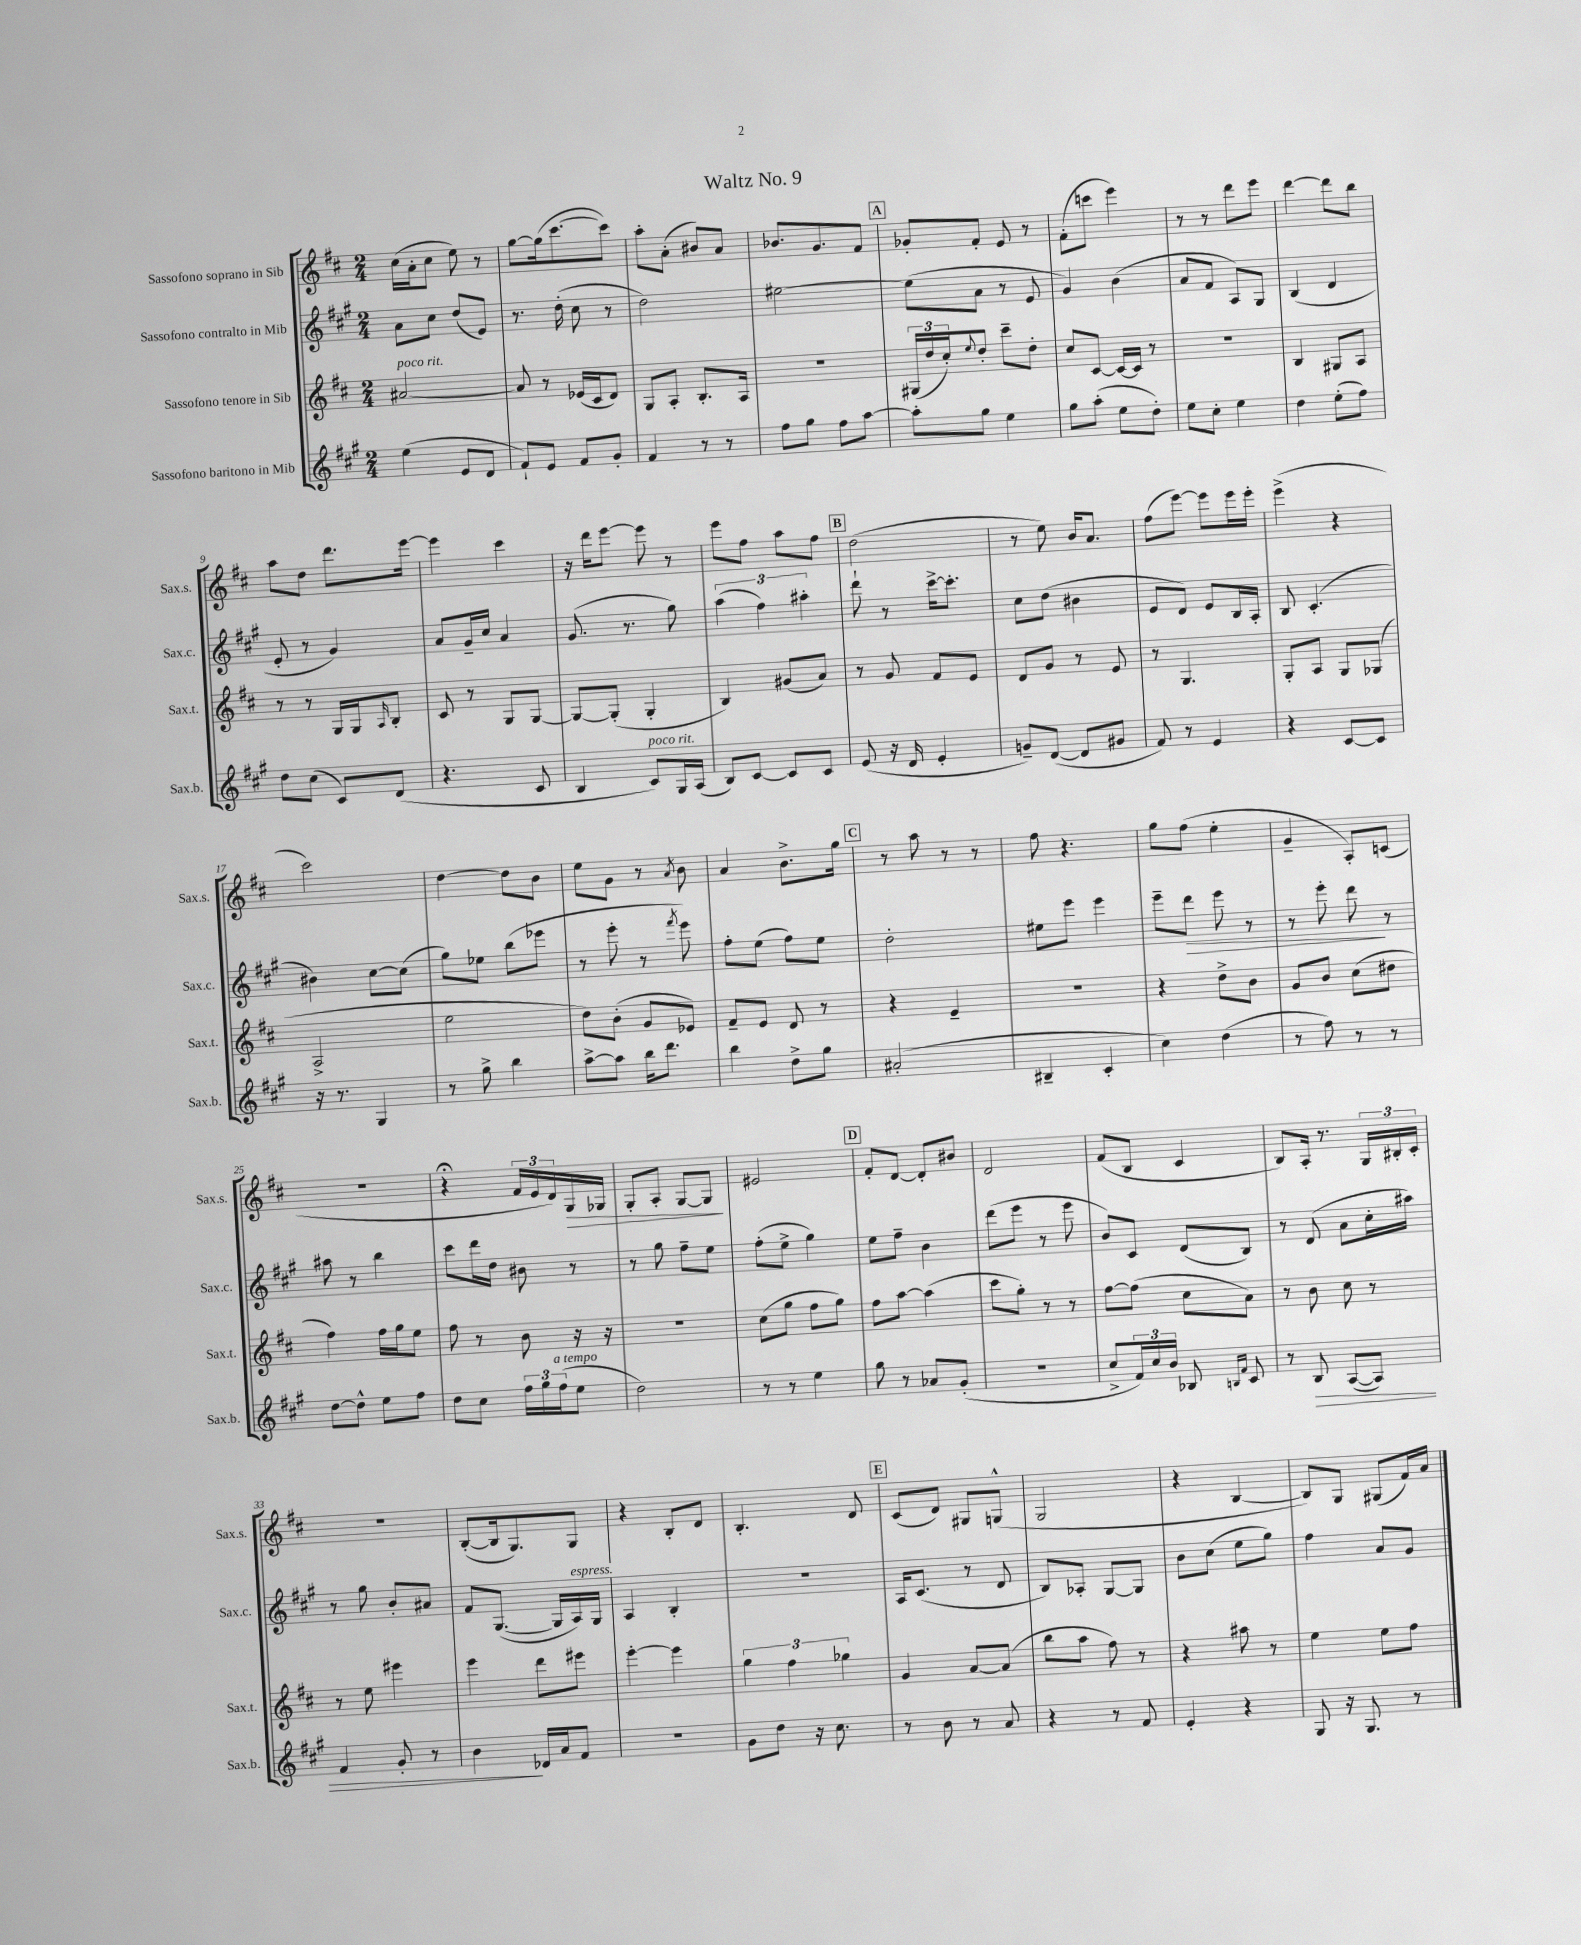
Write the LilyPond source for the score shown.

\header { title = "Waltz No. 9" }
<<
\new StaffGroup <<
\new Staff = "s0" \with { instrumentName = "Sassofono soprano in Sib" shortInstrumentName = "Sax.s." } {
    \clef treble \key d \major \numericTimeSignature \time 2/4
    cis''16( a'16-. cis''8 e''8) r8 |
    g''8~ g''16( cis'''8.~ cis'''8) |
    a''8-. a'8-.( bis'8) a'8 |
    bes'8. g'8. fis'8 |
    \mark \markup { \box "A" } ges'8-. fis'8-. e'8 r8 |
    fis'8-.( c'''8 e'''4) |
    r8 r8 d'''8 e'''8 |
    d'''4~ d'''8 b''8 |
    a''8 d''8 d'''8. e'''16~ |
    e'''4 cis'''4 |
    r16 d'''16 e'''8~ e'''8 r8 |
    e'''8 fis''8 a''8 fis''8 |
    \mark \markup { \box "B" } d''2( |
    r8 e''8) b'16 a'8. |
    fis''8( e'''8~) e'''8 e'''16 e'''16-. |
    e'''4->( r4 |
    cis'''2) |
    d''4~ d''8 b'8 |
    e''8 g'8 r8 \acciaccatura { a'8 } b'8 |
    a'4 b'8.-> g''16 |
    \mark \markup { \box "C" } r8 a''8 r8 r8 |
    fis''8 r4. |
    g''8 fis''8( e''4-. |
    g'4-- a8-.) c'8( |
    R2 |
    r4\fermata \tuplet 3/2 { fis'16 e'16 d'16) } g16\> ges16 |
    g8-. a8-. g8~ g8\! |
    eis'2 |
    \mark \markup { \box "D" } fis'8-. d'8~ d'8-. bis'8 |
    d'2 |
    fis'8( b8 cis'4 |
    b8) a16-. r8. \tuplet 3/2 { g16 bis16-. cis'16-. } |
    r2 |
    b8~-.( b16 g8.) g8 |
    r4 b8-. d'8 |
    b4.-. d'8 |
    \mark \markup { \box "E" } cis'8( d'8) gis8 g8-^( |
    g2 |
    r4 b4~ |
    b8) g8 gis8( fis'16) a'16 \bar "|." |
}
\new Staff = "s1" \with { instrumentName = "Sassofono contralto in Mib" shortInstrumentName = "Sax.c." } {
    \clef treble \key a \major \numericTimeSignature \time 2/4
    a'8 cis''8 d''8( e'8) |
    r8. d''16-.( cis''8 r8 |
    d''2) |
    eis''2~ |
    \mark \markup { \box "A" } eis''8( a'8 r8 e'8 |
    gis'4) b'4( |
    a'8 fis'8 a8) gis8 |
    b4( d'4 |
    e'8-. r8 gis'4) |
    a'8 gis'16-- cis''16 a'4 |
    gis'8.( r8. gis''8) |
    \tuplet 3/2 { a''4( fis''4) ais''4-. } |
    \mark \markup { \box "B" } d'''8-! r8 cis'''16~-> cis'''8.-. |
    cis''8 d''8( bis'4 |
    e'8 d'8) e'8 b16 a16-. |
    b8 cis'4.-.( |
    bis'4) cis''8~ cis''8( |
    gis''8) ees''8 b''8( ees'''8 |
    r8 e'''8-. r8 \acciaccatura { fis'''8 } e'''8) |
    fis''8-. e''8( fis''8) e''8 |
    \mark \markup { \box "C" } d''2-. |
    eis''8 e'''8 e'''4 |
    e'''8-- d'''8\> e'''8 r8 |
    r8 e'''8-. d'''8\! r8 |
    ais''8 r8 b''4 |
    cis'''8 d'''16 d''16 bis'8 r8 |
    r8 gis''8 fis''8-- e''8 |
    fis''8-.( e''8-> gis''4) |
    \mark \markup { \box "D" } e''8 fis''8-- b'4 |
    d'''8( e'''8 r8 e'''8 |
    b'8) cis'8 d'8( b8) |
    r8 d'8( a'8 cis''16-. ais''16) |
    r8 gis''8 b'8-. ais'8 |
    fis'8 gis8.~( gis16 a16^\markup { \italic "espress." }) gis16 |
    a4 b4-. |
    R2 |
    \mark \markup { \box "E" } a16 cis'8.( r8 d'8 |
    b8) aes8-. gis8~ gis8 |
    b'8 cis''8( e''8 gis''8) |
    fis''4 a'8 gis'8 \bar "|." |
}
\new Staff = "s2" \with { instrumentName = "Sassofono tenore in Sib" shortInstrumentName = "Sax.t." } {
    \clef treble \key d \major \numericTimeSignature \time 2/4
    ais'2~^\markup { \italic "poco rit." } |
    ais'8 r8 ees'16( cis'16 d'8) |
    g8 a8-. b8.-. a16 |
    R2 |
    \mark \markup { \box "A" } \tuplet 3/2 { gis16( d''16 cis''16-.) } \appoggiatura { e''8 } d''8-. cis'''8-- d''8-. |
    cis''8 cis'8~ cis'16~ cis'16 r8 |
    R2 |
    b4 gis8 a8 |
    r8 r8 g16 g16 \grace { a16 } b8-. |
    cis'8 r8 g8 g8~ |
    g8~ g8-.( g4-. |
    b4) gis'8( a'8) |
    \mark \markup { \box "B" } r8 g'8 fis'8 e'8 |
    d'8 g'8 r8 e'8 |
    r8 g4. |
    g8-. a8 g8 ges8( |
    a2-> |
    e''2 |
    d''8) b'8-.( g'8 ees'8) |
    fis'8-- e'8 d'8 r8 |
    \mark \markup { \box "C" } r4 e'4-- |
    r2 |
    r4 d''8-> b'8 |
    g'8 b'8 cis''8( dis''8 |
    fis''4) fis''16 g''16 e''8 |
    fis''8 r8 b'8 r16 r16 |
    R2 |
    cis''8( g''8 fis''8 g''8) |
    \mark \markup { \box "D" } fis''8 a''8~ a''4( |
    cis'''8 g''8-.) r8 r8 |
    fis''8~ fis''8( cis''8 a'8) |
    r8 b'8 cis''8 r8 |
    r8 e''8 eis'''4 |
    e'''4 d'''8 eis'''8 |
    e'''4~-. e'''4 |
    \tuplet 3/2 { g''4 fis''4 ges''4 } |
    \mark \markup { \box "E" } g'4 a'8~ a'8( |
    b''8 a''8 fis''8) r8 |
    r4 ais''8 r8 |
    e''4 e''8 fis''8 \bar "|." |
}
\new Staff = "s3" \with { instrumentName = "Sassofono baritono in Mib" shortInstrumentName = "Sax.b." } {
    \clef treble \key a \major \numericTimeSignature \time 2/4
    e''4( e'8 d'8 |
    fis'8-!) e'8 fis'8 gis'8-. |
    fis'4 r8 r8 |
    fis''8 gis''8 fis''8 a''8~ |
    \mark \markup { \box "A" } a''8-. gis''8 e''4 |
    gis''8 a''8-.( e''8 d''8-.) |
    e''8 cis''8-. e''4 |
    d''4 e''8-.( fis''8) |
    d''8 cis''8( cis'8) d'8( |
    r4. cis'8 |
    b4 cis'8^\markup { \italic "poco rit." }) gis16 a16( |
    b8) cis'8~ cis'8 cis'8 |
    \mark \markup { \box "B" } e'8( r16 d'16 e'4-. |
    g'8--) d'8~( d'8 gis'8 |
    fis'8) r8 e'4 |
    r4 cis'8~ cis'8 |
    r16 r8. gis4 |
    r8 gis''8-> b''4 |
    a''8~-> a''8 b''16 d'''8. |
    b''4 d''8-> gis''8 |
    \mark \markup { \box "C" } ais'2-.( |
    bis4-- cis'4-. |
    cis''4) d''4( |
    r8 fis''8) r8 r8 |
    d''8~ d''8-^ e''8 fis''8 |
    d''8 cis''8 \tuplet 3/2 { fis''16 gis''16 fis''16^\markup { \italic "a tempo" }( } e''8 |
    d''2) |
    r8 r8 e''4 |
    \mark \markup { \box "D" } gis''8 r8 aes'8 gis'8-.( |
    R2 |
    cis''8-> \tuplet 3/2 { fis'16) cis''16 b'16 } bes8 \grace { b16 fis'16 } cis'8 |
    r8 b8\> a8~( a8) |
    fis'4 gis'8-. r8 |
    b'4\! des'16 a'16 fis'8 |
    R2 |
    gis'8 d''8 r16 cis''8. |
    \mark \markup { \box "E" } r8 b'8 r8 a'8 |
    r4 r8 fis'8 |
    e'4-. r4 |
    gis8 r16 gis8. r8 \bar "|." |
}
>>
>>
